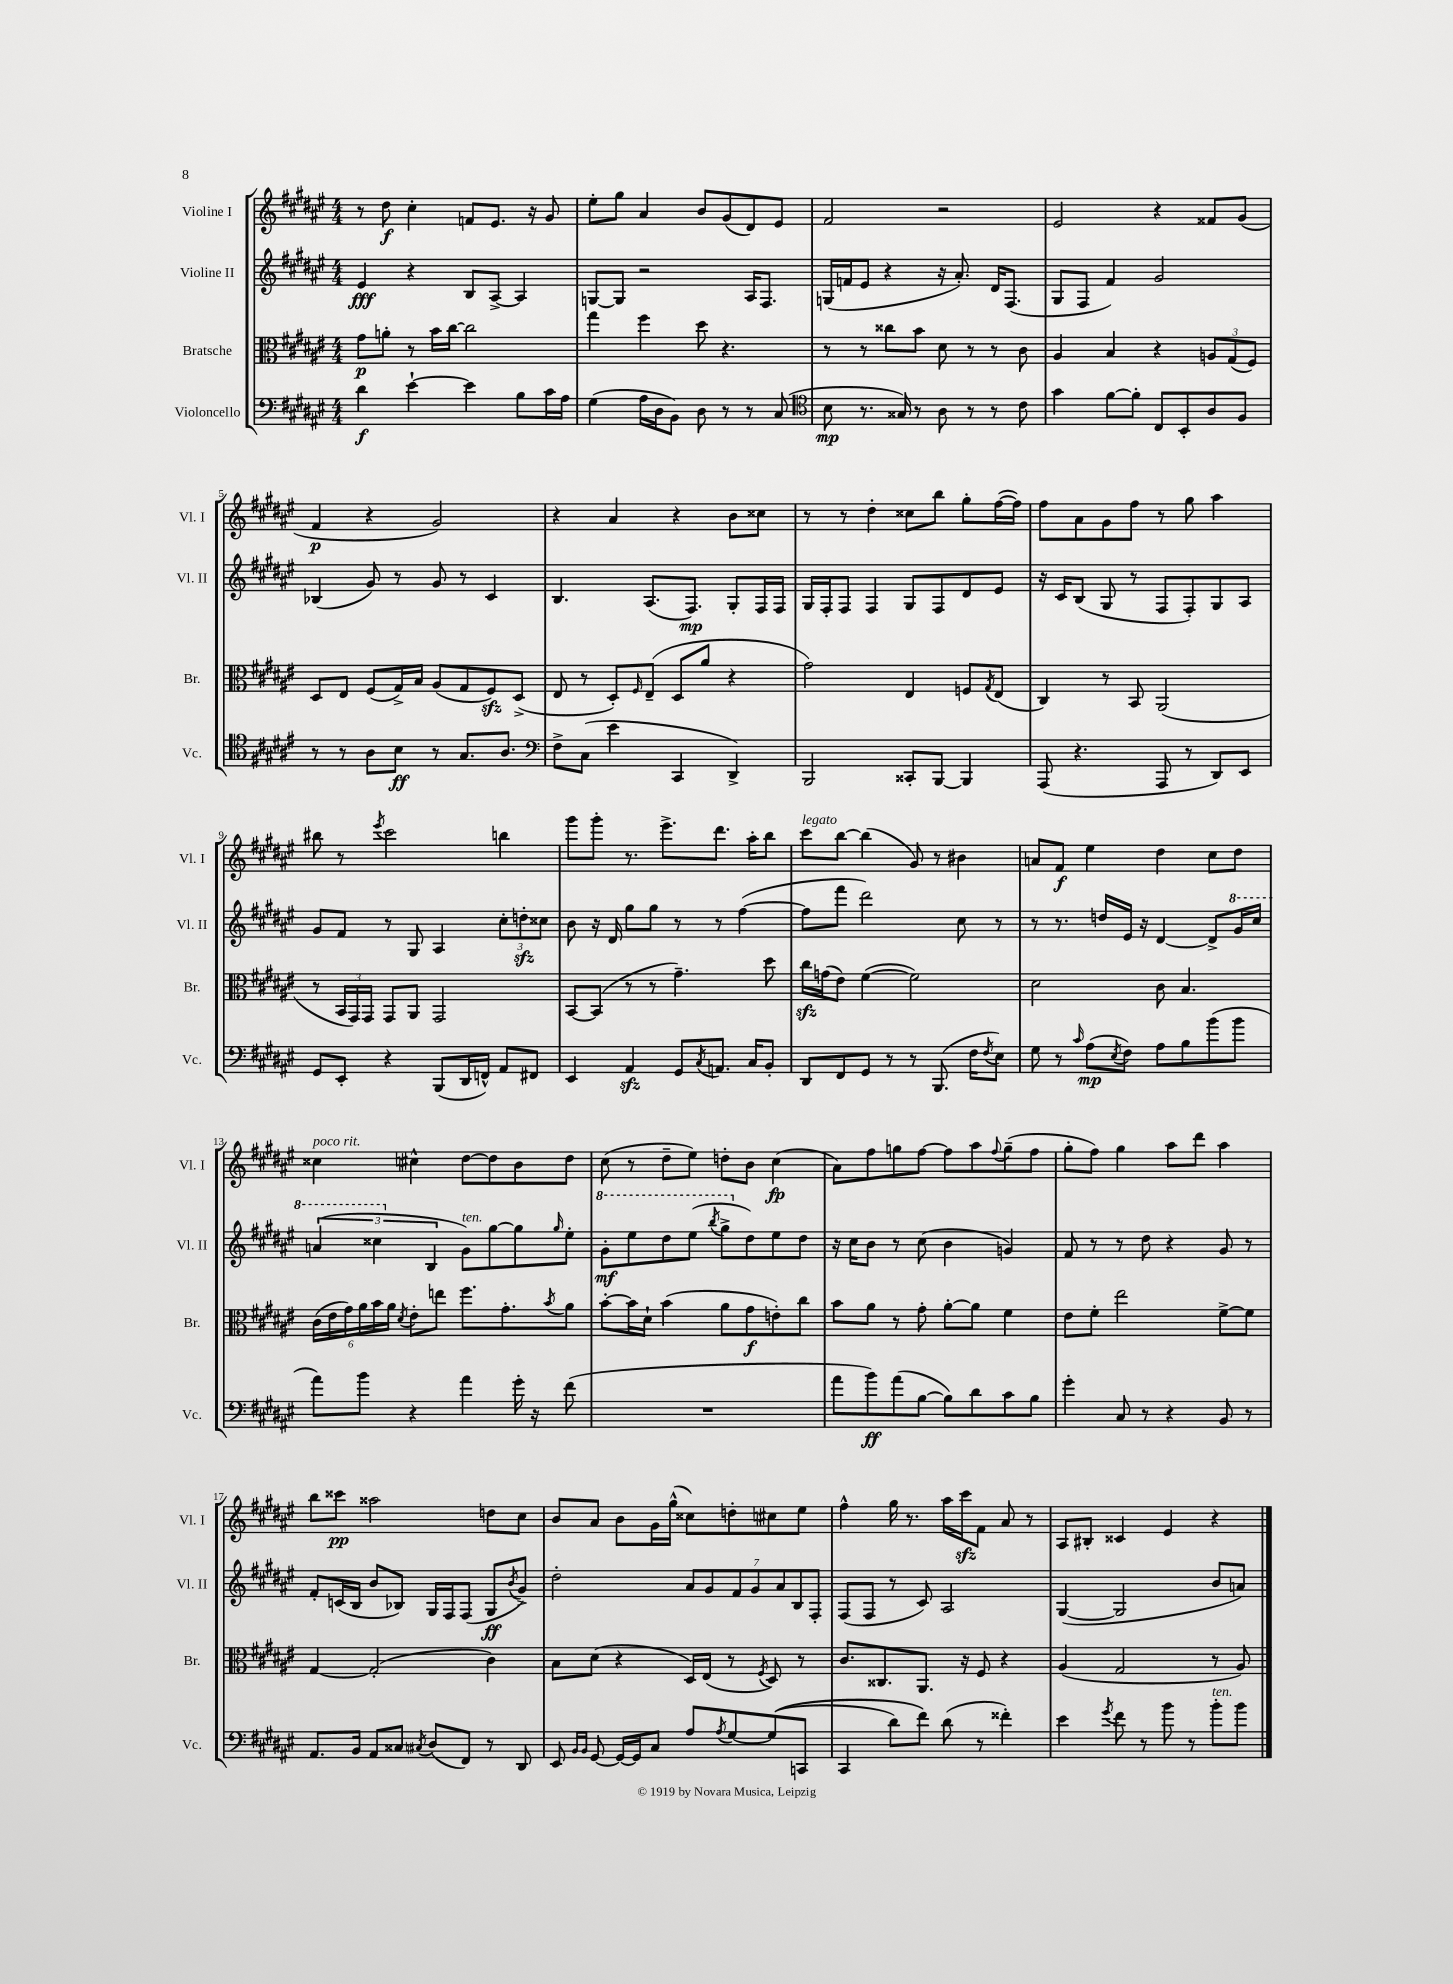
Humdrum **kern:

**kern	**dynam	**kern	**dynam	**kern	**dynam	**kern	**dynam
*part4	*part4	*part3	*part3	*part2	*part2	*part1	*part1
*staff4	*staff4	*staff3	*staff3	*staff2	*staff2	*staff1	*staff1
*I"Violoncello	*	*I"Bratsche	*	*I"Violine II	*	*I"Violine I	*
*I'Vc.	*	*I'Br.	*	*I'Vl. II	*	*I'Vl. I	*
*clefF4	*	*clefC3	*	*clefG2	*	*clefG2	*
*k[f#c#g#d#a#e#]	*	*k[f#c#g#d#a#e#]	*	*k[f#c#g#d#a#e#]	*	*k[f#c#g#d#a#e#]	*
*M4/4	*	*M4/4	*	*M4/4	*	*M4/4	*
=1	=1	=1	=1	=1	=1	=1	=1
4d#\	f	8g#\L	p	4e#/	fff	8r	.
.	.	8an'\J	.	.	.	8dd#\	f
[4e#`\	.	8r	.	4r	.	4cc#'\	.
.	.	16b\LL	.	.	.	.	.
.	.	[16cc#\JJ	.	.	.	.	.
4e#\]	.	2cc#\]	.	8B/L	.	8fn/L	.
.	.	.	.	[8A#^/J	.	8.e#/J	.
8B\L	.	.	.	4A#/]	.	.	.
.	.	.	.	.	.	16r	.
16c#\L	.	.	.	.	.	8g#/	.
16A#\JJ	.	.	.	.	.	.	.
=2	=2	=2	=2	=2	=2	=2	=2
(4G#\	.	4gg#\	.	[8Gn/L	.	8ee#'\L	.
.	.	.	.	8G/J]	.	8gg#\J	.
16A#\LL	.	4ff#\	.	2r	.	4a#/	.
16D#\J	.	.	.	.	.	.	.
8BB\J)	.	.	.	.	.	.	.
8D#\	.	8dd#\	.	.	.	8b/L	.
8r	.	4.r	.	.	.	(8g#/	.
8r	.	.	.	16A#/KL	.	8d#/)	.
.	.	.	.	8.F#/J	.	.	.
(8C#/	.	.	.	.	.	8e#/J	.
=3	=3	=3	=3	=3	=3	=3	=3
*clefC4	*	*	*	*	*	*	*
8B\	mp	8r	.	(16Gn/LL	.	2f#/	.
.	.	.	.	16fn/J	.	.	.
8.r	.	8r	.	8e#/J	.	.	.
.	.	8cc##X\L	.	4r	.	.	.
16G##X/)	.	.	.	.	.	.	.
8r	.	8b\J	.	.	.	.	.
8A#\	.	8d#\	.	16r	.	2r	.
.	.	.	.	8.a#'/)	.	.	.
8r	.	8r	.	.	.	.	.
8r	.	8r	.	16d#/KL	.	.	.
.	.	.	.	(8.F#/J	.	.	.
8c#\	.	8c#\	.	.	.	.	.
=4	=4	=4	=4	=4	=4	=4	=4
4g#\	.	4A#/	.	8G#/L	.	2e#/	.
.	.	.	.	8F#/J	.	.	.
[8f#\L	.	4B/	.	4f#/)	.	.	.
8f#'\J]	.	.	.	.	.	.	.
8C#/L	.	4r	.	2g#/	.	4r	.
8BB'/	.	.	.	.	.	.	.
8A#/	.	12An/L	.	.	.	8f##X/L	.
.	.	(12G#/	.	.	.	.	.
8F#/J	.	.	.	.	.	(8g#/J	.
.	.	12F#/J)	.	.	.	.	.
!!LO:LB:g=z
=5	=5	=5	=5	=5	=5	=5	=5
8r	.	8D#/L	.	(4B-X/	.	4f#/	p
8r	.	8E#/J	.	.	.	.	.
8A#\L	.	(8F#/L	.	8g#/)	.	4r	.
8B\J	ff	16G#^/L)	.	8r	.	.	.
.	.	16B/JJ	.	.	.	.	.
8r	.	(8A#/L	.	8g#/	.	2g#/)	.
8.G#/L	.	8G#/	.	8r	.	.	.
.	.	8F#zz/)	.	4c#/	.	.	.
8.A#/J	.	.	.	.	.	.	.
.	.	(8D#^/J	.	.	.	.	.
=6	=6	=6	=6	=6	=6	=6	=6
*clefF4	*	*	*	*	*	*	*
8F#^\L	.	8E#/	.	4.B/	.	4r	.
(8C#\J	.	8r	.	.	.	.	.
4e#\	.	8D#'/L)	.	.	.	4a#/	.
.	.	16qqF#/	.	.	.	.	.
.	.	(8E#~/J	.	(8.A#/L	.	.	.
4CC#/	.	8D#/L	.	.	.	4r	.
.	.	.	.	8.F#/J)	mp	.	.
.	.	8a#/J	.	.	.	.	.
4DD#^/)	.	4r	.	8G#'/L	.	8b\L	.
.	.	.	.	16F#/L	.	8cc##X\J	.
.	.	.	.	16F#/JJ	.	.	.
=7	=7	=7	=7	=7	=7	=7	=7
2BBB/	.	2g#\)	.	16G#/LL	.	8r	.
.	.	.	.	16F#'/J	.	.	.
.	.	.	.	8F#/J	.	8r	.
.	.	.	.	4F#/	.	4dd#'\	.
8CC##X'/L	.	4E#/	.	8G#/L	.	8cc##X\L	.
[8BBB/J	.	.	.	8F#/	.	8bb\J	.
4BBB/]	.	8Fn/L	.	8d#/	.	8gg#'\L	.
.	.	8qG#/	.	.	.	.	.
.	.	(8E#/J	.	8e#/J	.	([16ff#\L	.
.	.	.	.	.	.	16ff#\JJ])	.
=8	=8	=8	=8	=8	=8	=8	=8
(8AAA#/	.	4C#/)	.	16r	.	8ff#\L	.
.	.	.	.	16c#/KL	.	.	.
4.r	.	.	.	(8B/J	.	8a#\	.
.	.	8r	.	8G#/	.	8g#\	.
.	.	8BB/	.	8r	.	8ff#\J	.
8AAA#/	.	(2AA#/	.	8F#/L	.	8r	.
8r	.	.	.	8F#'/)	.	8gg#\	.
8DD#/L)	.	.	.	8G#/	.	4aa#\	.
8EE#/J	.	.	.	8A#/J	.	.	.
!!LO:LB:g=z
=9	=9	=9	=9	=9	=9	=9	=9
8GG#/L	.	8r	.	8g#/L	.	8bb#X\	.
8EE#'/J	.	24BB/LL	.	8f#/J	.	8r	.
.	.	24GG#/)	.	.	.	.	.
.	.	24GG#/JJ	.	.	.	.	.
.	.	.	.	.	.	8qeee#/	.
4r	.	8GG#/L	.	8r	.	2ccc#\	.
.	.	8AA#/J	.	8G#/	.	.	.
(8BBB/L	.	2GG#/	.	4A#/	.	.	.
16DD#/L	.	.	.	.	.	.	.
16FFn^^/JJ)	.	.	.	.	.	.	.
8AA#/L	.	.	.	12cc#'\L	.	4bbn\	.
.	.	.	.	12ddnzz'\	.	.	.
8FF#X/J	.	.	.	.	.	.	.
.	.	.	.	12cc##X\J	.	.	.
=10	=10	=10	=10	=10	=10	=10	=10
4EE#/	.	[8BB/L	.	8b\	.	8ggg#\L	.
.	.	(8BB/J]	.	16r	.	8ggg#'\J	.
.	.	.	.	16d#/	.	.	.
4AA#zz/	.	8r	.	8gg#\L	.	8.r	.
.	.	8r	.	8gg#\J	.	.	.
.	.	.	.	.	.	8.eee#^\L	.
8GG#/L	.	4.g#~\)	.	8r	.	.	.
8qC#/	.	.	.	.	.	.	.
8.AAn/J	.	.	.	8r	.	8.ddd#\J	.
.	.	.	.	([4ff#\	.	.	.
16C#/KL	.	.	.	.	.	16aa#'\KL	.
8BB'/J	.	8dd#\	.	.	.	8bb\J	.
=11	=11	=11	=11	=11	=11	=11	=11
!	!	!	!	!	!	!LO:TX:a:i:t=legato	!
8DD#/L	.	16cc#zz\LL	.	8ff#\L]	.	8ccc#\L	.
.	.	(16gn\J	.	.	.	.	.
8FF#/	.	8e#\J)	.	8fff#\J	.	[8bb\J	.
8GG#/J	.	([4f#\	.	2ddd#\)	.	(4bb\]	.
8r	.	.	.	.	.	.	.
8r	.	2f#\])	.	.	.	8g#/)	.
(8.BBB/	.	.	.	.	.	8r	.
.	.	.	.	8cc#\	.	4b#X\	.
16F#\KL	.	.	.	.	.	.	.
8qF#/	.	.	.	.	.	.	.
8E#\J)	.	.	.	8r	.	.	.
=12	=12	=12	=12	=12	=12	=12	=12
8G#\	.	2d#\	.	8r	.	8an/L	.
8r	.	.	.	8.r	.	8f#/J	f
16qqc#/	.	.	.	.	.	.	.
(8A#\L	mp	.	.	.	.	4ee#\	.
.	.	.	.	16ddn/LL	.	.	.
8qE#/	.	.	.	.	.	.	.
8F#\J)	.	.	.	16e#/JJ	.	.	.
.	.	.	.	16r	.	.	.
8A#\L	.	8c#\	.	[4d#/	.	4dd#\	.
8B\	.	4.B/	.	.	.	.	.
(8b\	.	.	.	8d#^/L]	.	8cc#\L	.
*	*	*	*	*8va	*	*	*
8b\J	.	.	.	16gg#/L	.	8dd#\J	.
.	.	.	.	16ccc#/JJ	.	.	.
!!LO:LB:g=z
=13	=13	=13	=13	=13	=13	=13	=13
!	!	!	!	!	!	!LO:TX:a:i:t=poco rit.	!
8a#\L)	.	(24c#\LL	.	(6aan/	.	4cc##X\	.
.	.	24e#\	.	.	.	.	.
.	.	24g#\)	.	.	.	.	.
8b\J	.	24a#\	.	.	.	.	.
.	.	24b\	.	6ccc##X\	.	.	.
.	.	24a#\JJ	.	.	.	.	.
.	.	8qd#/	.	.	.	.	.
4r	.	8e#'\L	.	.	.	4cc#X^^\	.
*	*	*	*	*X8va	*	*	*
.	.	.	.	6B/	.	.	.
.	.	8een\J	.	.	.	.	.
!	!	!	!	!LO:TX:a:i:t=ten.	!	!	!
4a#\	.	8.ff#\L	.	8g#\L)	.	[8dd#\L	.
.	.	.	.	[8gg#\	.	8dd#\]	.
.	.	8.g#'\	.	.	.	.	.
16g#'\	.	.	.	8gg#\]	.	8b\	.
16r	.	.	.	.	.	.	.
.	.	8qb/	.	16qqgg#/	.	.	.
(8f#\	.	8a#\J	.	8ee#'\J	.	8dd#\J	.
=14	=14	=14	=14	=14	=14	=14	=14
*	*	*	*	*8va	*	*	*
1r	.	[8b'\L	.	8gg#'\L	mf	(8cc#\	.
.	.	16b\L]	.	8eee#\	.	8r	.
.	.	16d#`\JJ	.	.	.	.	.
.	.	(4b\	.	8ddd#\	.	8dd#~\L	.
.	.	.	.	(8eee#\J	.	8ee#\J)	.
.	.	.	.	8qbbb/	.	.	.
.	.	8a#\L	.	8ggg#^\L	.	8ddn'\L	.
*	*	*	*	*X8va	*	*	*
.	.	8g#\	f	8dd#\)	.	8b\J	.
.	.	8en'\)	.	8ee#\	.	(4cc#\	fp
.	.	8cc#\J	.	8dd#\J	.	.	.
=15	=15	=15	=15	=15	=15	=15	=15
8a#\L	.	8b\L	.	16r	.	8a#\L)	.
.	.	.	.	16cc#\KL	.	.	.
8b\)	ff	8a#\J	.	8b\J	.	8ff#\	.
(8a#\	.	8r	.	8r	.	8ggn\	.
[8B\J	.	8g#'\	.	(8cc#\	.	[8ff#\J	.
8B\L])	.	[8a#'\L	.	4b\	.	8ff#\L]	.
8d#\	.	8a#\J]	.	.	.	8aa#\	.
.	.	.	.	.	.	8qqff#/	.
8c#\	.	4f#\	.	4gn/)	.	(8gg~\	.
8B\J	.	.	.	.	.	8ff#\J	.
=16	=16	=16	=16	=16	=16	=16	=16
4g#'\	.	8e#\L	.	8f#/	.	8gg#'\L	.
.	.	8f#'\J	.	8r	.	8ff#\J)	.
8C#/	.	2ee#\	.	8r	.	4gg#\	.
8r	.	.	.	8dd#\	.	.	.
4r	.	.	.	4r	.	8aa#\L	.
.	.	.	.	.	.	8ddd#\J	.
8BB/	.	[8f#^\L	.	8g#/	.	4aa#\	.
8r	.	8f#\J]	.	8r	.	.	.
!!LO:LB:g=z
=17	=17	=17	=17	=17	=17	=17	=17
8.AA#/L	.	[4G#/	.	8f#'/L	.	8bb\L	.
.	.	.	.	(16cn/L	.	8ccc##X\J	pp
16BB/Jk	.	.	.	16B/JJ	.	.	.
8AA#/L	.	(2G#'/]	.	8b/L	.	2aa##X\	.
8C##X/J	.	.	.	8B-X/J)	.	.	.
8qC#X/	.	.	.	.	.	.	.
(8D#/L	.	.	.	16G#/LL	.	.	.
.	.	.	.	16F#/J	.	.	.
8FF#/J)	.	.	.	(8F#/J	.	.	.
8r	.	4c#\)	.	8G#/L	ff	8ddn\L	.
.	.	.	.	8qb/	.	.	.
8DD#/	.	.	.	8g#^/J)	.	8cc#\J	.
=18	=18	=18	=18	=18	=18	=18	=18
8EE#/	.	8B\L	.	2dd#'\	.	8b/L	.
16qqBB/LL	.	.	.	.	.	.	.
16qqBB/JJ	.	.	.	.	.	.	.
[8GG#/	.	(8d#\J	.	.	.	8a#/J	.
16GG#/LL_	.	4r	.	.	.	8b\L	.
16GG#/J]	.	.	.	.	.	.	.
8C#/J	.	.	.	.	.	16g#\L	.
.	.	.	.	.	.	(16gg#^^\JJ	.
8A#/L	.	16D#/LL)	.	14a#/L	.	8cc##X\L)	.
.	.	(16E#/JJ	.	.	.	.	.
.	.	.	.	14g#/	.	.	.
8qA#/	.	.	.	.	.	.	.
[8G#/	.	8r	.	.	.	8ddn'\	.
.	.	.	.	14f#/	.	.	.
.	.	.	.	14g#/	.	.	.
.	.	8qF#/	.	.	.	.	.
((8G#/]	.	8D#/)	.	.	.	8cc#X\	.
.	.	.	.	14a#/	.	.	.
.	.	.	.	14B/	.	.	.
8CCn/J	.	8r	.	.	.	8ee#\J	.
.	.	.	.	14F#'/J	.	.	.
=19	=19	=19	=19	=19	=19	=19	=19
4CC#/	.	8.c#/L	.	(8F#/L	.	4ff#^^\	.
.	.	.	.	8F#/J	.	.	.
.	.	8.C##X/	.	.	.	.	.
8d#\L)	.	.	.	8r	.	16gg#\	.
.	.	.	.	.	.	8.r	.
8f#\J)	.	8.AA#/J	.	8c#/)	.	.	.
(8d#\	.	.	.	2A#/	.	16aa#\LL	.
.	.	16r	.	.	.	16ccc#zz\J	.
8r	.	8F#/	.	.	.	8f#\J	.
4f##X'\)	.	4r	.	.	.	8a#/	.
.	.	.	.	.	.	8r	.
=20	=20	=20	=20	=20	=20	=20	=20
4e#\	.	(4A#/	.	([4G#/	.	8A#/L	.
.	.	.	.	.	.	8B#X'/J	.
8qg#/	.	.	.	.	.	.	.
8f#\	.	2G#/	.	2G#/]	.	4c##X/	.
8r	.	.	.	.	.	.	.
8b\	.	.	.	.	.	4e#/	.
8r	.	.	.	.	.	.	.
!LO:TX:a:i:t=ten.	!	!	!	!	!	!	!
8b'\L	.	8r	.	8b/L	.	4r	.
8b\J	.	8A#/)	.	8an/J)	.	.	.
==	==	==	==	==	==	==	==
*-	*-	*-	*-	*-	*-	*-	*-
